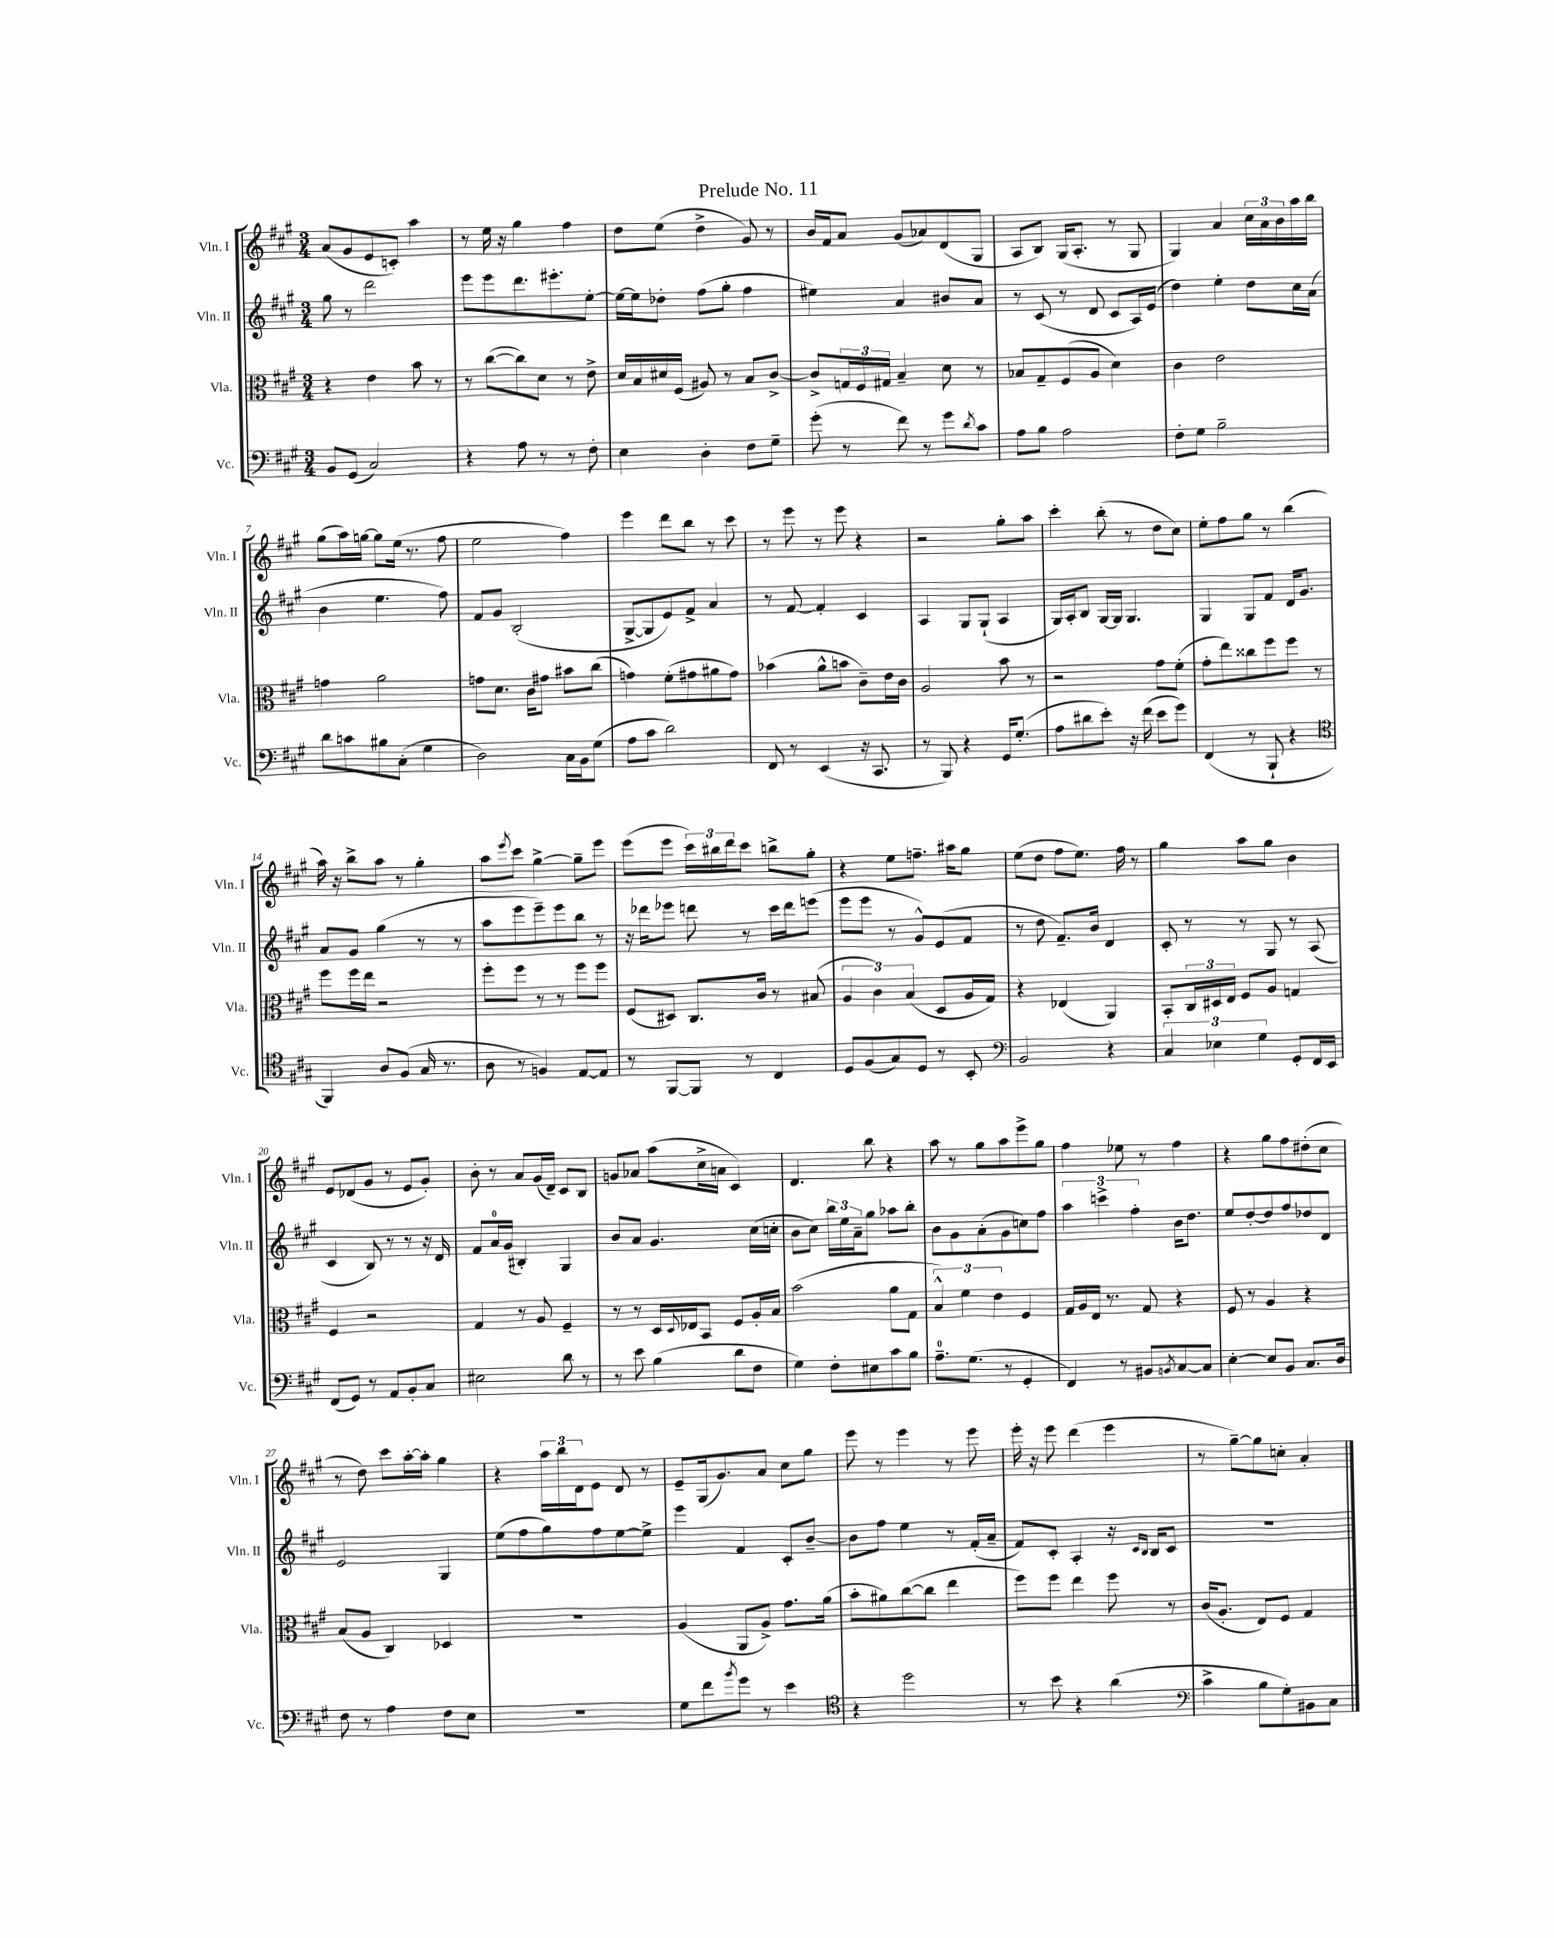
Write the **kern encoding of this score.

**kern	**kern	**kern	**kern
*part4	*part3	*part2	*part1
*staff4	*staff3	*staff2	*staff1
*I"Vc.	*I"Vla.	*I"Vln. II	*I"Vln. I
*I'Vc.	*I'Vla.	*I'Vln. II	*I'Vln. I
*clefF4	*clefC3	*clefG2	*clefG2
*k[f#c#g#]	*k[f#c#g#]	*k[f#c#g#]	*k[f#c#g#]
*M3/4	*M3/4	*M3/4	*M3/4
=1	=1	=1	=1
8BB/L	4r	8gg#\	(8a/L
(8GG#/J	.	8r	8g#/
2C#/)	4e\	2ddd\	8e/
.	.	.	8cn'/J)
.	8b\	.	4aa\
.	8r	.	.
=2	=2	=2	=2
4r	8r	8eee\L	8r
.	([8cc#\L	8eee\	16ee\
.	.	.	16r
8A\	8cc#\])	8.ddd\	4gg#\
8r	8d\J	.	.
.	.	8.eee#X'\	.
8r	8r	.	4ff#\
8F#'\	8e^\	[8ee'\J	.
=3	=3	=3	=3
4E\	16d/LL	16ee\LL_	8dd\L
.	16B/	16ee\J]	.
.	16d#X/	8dd-X'\J	(8ee\J
.	(16F#/JJ	.	.
4D'\	8A#X/)	(8ff#\L	4dd^\
.	8r	8gg#'\J	.
8F#\L	8B/L	4ff#\	8g#/)
8G#~\J	[8c#^/J	.	8r
=4	=4	=4	=4
(8g#'\	8c#^/L]	4ee#X\)	16b/LL
.	.	.	16f#/J
8r	24Gn/L	.	8a/J
.	24F#/	.	.
.	24G#X/JJ	.	.
8f#\)	4B~/	4a/	(8g#/L
8r	.	.	8a-X/)
8g#\L	8d\	8b#X/L	(8d/
8qd/	.	.	.
8c#\J	8r	8a/J	8G#/J
=5	=5	=5	=5
8A\L	8B-X/L	8r	8A/L
8B\J	8G#~/	(8c#/	8B/J)
2A\	(8F#/	8r	(16G#/KL
.	.	.	8.A'/J
.	8A/J	8d/	.
.	4d\)	8c#/L	8r
.	.	16A/L)	8G#/
.	.	(16e/JJ	.
=6	=6	=6	=6
8F#'\L	4c#\	4dd\)	4G#/)
8G#\J	.	.	.
2B~\	2e\	4ee'\	4a/
.	.	8dd\L	24cc#\LL
.	.	.	24a\
.	.	.	24b\
.	.	16cc#\L	16aa\
.	.	(16a\JJ	16bb\JJ
!!LO:LB:g=z
=7	=7	=7	=7
8d\L	4gn\	4b\	(8gg#\L
8cn\	.	.	16aa\L)
.	.	.	[16ggn\JJ
8B#X\	2a\	4.ee\	8gg\L]
(8C#'\J	.	.	(16ee\Jk
.	.	.	8.r
4G#\	.	.	.
.	.	8ff#\)	8ff#\
=8	=8	=8	=8
2D\)	8gn\L	8f#/L	2ee\
.	8.d\J	8g#/J	.
.	.	(2B'/	.
.	16c#\KL	.	.
.	8g#X\J	.	.
16C#\LL	8b#X\L	.	4ff#\)
16BB\J	.	.	.
(8G#\J	(8cc#\J	.	.
=9	=9	=9	=9
8A\L	4gn\)	[8G#^/L	4eee\
8c#\J	.	8G#/]	.
2d\)	(8f#'\L	8e/)	8ddd\L
.	8g#X\	8f#^/J	8bb\J
.	8a#X\	4a/	8r
.	8g#\J)	.	8ccc#\
=10	=10	=10	=10
8FF#/	(4b-X\	8r	8r
8r	.	[8f#/	8eee\
(4EE/	8a^^\L	4f#'/]	8r
.	8bn\J	.	8eee\
16r	8c#~\L)	4c#/	4r
8.CC#/	.	.	.
.	16e\L	.	.
.	16c#\JJ	.	.
=11	=11	=11	=11
8r	2A/	4A/	2r
8BBB/)	.	.	.
4r	.	8G#/L	.
.	.	(8G#`/J	.
16GG#/KL	8b\	4A/	8gg#'\L
(8.G#'/J	.	.	.
.	8r	.	8aa\J
=12	=12	=12	=12
8A\L	2r	16G#/LL)	4ccc#'\
.	.	16A'/J	.
8d#X\	.	8B/J	.
8e'\J)	.	[16G#/LL	(8bb'\
.	.	16G#/JJ]	.
16r	.	4.G#/	8r
(16f#\	.	.	.
8e\L	8g#\L	.	8dd\L
8g#\J)	(8f#'\J	.	8cc#\J)
=13	=13	=13	=13
(4FF#/	8g#'\L	4G#/	8ee'\L
.	8ee\)	.	8ff#\
8r	8cc##X\	8G#/L	8gg#\J
8BBB`/	8ff#\	8f#/J	8r
4r	8ff#\J	16d/KL	(4bb\
.	.	8.g#/J	.
.	8r	.	.
!!LO:LB:g=z
=14	=14	=14	=14
*clefC4	*	*	*
4FF#/)	8ff#\L	8a/L	16aa\)
.	.	.	16r
.	16ff#\L	8g#/J	8bb^\L
.	16ee\JJ	.	.
8A/L	2r	(4gg#\	8aa\J
(8F#/J	.	.	8r
16G#/	.	8r	4gg#'\
8.r	.	.	.
.	.	8r	.
=15	=15	=15	=15
8A\	8ff#'\L	8aa\L	8aa\L
.	.	.	8qeee/
8r	8ff#\J	8eee\	8ccc#\J
4Fn/)	8r	8eee~\)	[4gg#^\
.	8r	8eee\	.
[8E/L	8ff#\L	8bb\J	8gg#~\L]
8E/J]	8ff#\J	8r	8eee\J
=16	=16	=16	=16
8r	(8F#/L	16r	(8eee\L
.	.	16ddd-X\KL	.
[8FF#/L	8D#X/J)	8eee-X\J	8eee\J
8FF#/J]	8.C#/L	8dddn\	24ccc#\LL)
.	.	.	24bb#X\
.	.	.	24ddd\J
8r	.	8r	8ccc#\J
.	16c#/Jk	.	.
4C#/	8r	16ccc#\LL	8bbn^\L
.	.	16ddd\J	.
.	(8B#X/	(8eeen\J	8gg#'\J
=17	=17	=17	=17
8D/L	6A/	8eee\L	4r
(8F#/	.	8eee\J	.
.	6c#\)	.	.
8G#/)	.	8r	8ee\L
.	(6B/	.	.
8D/J	.	8g#^^/L)	8.ffn~\J
8r	8D/L	(8e/	.
.	.	.	16aa#X\KL
8BB'/	16A/L	8f#/J	8gg#\J
.	16G#/JJ)	.	.
=18	=18	=18	=18
*clefF4	*	*	*
2BB/	4r	8r	(8ee\L
.	.	8dd\	8dd\J
.	(4E-X/	8.f#~/L)	8ff#\L
.	.	.	8.ee\J)
.	.	16b/Jk	.
4r	4AA/)	4d/	.
.	.	.	16ff#\
.	.	.	8r
=19	=19	=19	=19
6C#/	8BB'/L	8c#'/	4gg#\
.	24C#/L	8r	.
6E-X\	24D#X/	.	.
.	24E/JJ	.	.
.	8F#/L	8r	8aa\L
6G#\	.	.	.
.	8A/J	8G#/	8gg#\J
8GG#'/L	4Gn/	8r	4b\
16FF#/L	.	(8A/	.
16EE/JJ	.	.	.
!!LO:LB:g=z
=20	=20	=20	=20
(8FF#/L	4F#/	4c#/	8e/L
8GG#/J)	.	.	(8d-X/
8r	2r	8B/)	8g#/J
8AA/L	.	8r	8r
8BB'/	.	8r	8e/L
8C#/J	.	16r	8g#'/J)
.	.	16d/	.
=21	=21	=21	=21
2E#X\	4G#/	8f#/L	8b'\
.	.	16a/L	8r
.	.	(16g#/JJ	.
.	8r	4B#X'/)	8a/L
.	8A/	.	(16g#/L
.	.	.	16d~/JJ)
8d\	4F#~/	4G#/	8c#/L
8r	.	.	8B/J
=22	=22	=22	=22
8r	8r	8b/L	8gn/L
8e\	8r	8a/J	8a-X/J
(4B\	16D/LL	4.g#/	(8aa\L
.	8qqD/	.	.
.	16E-X/J	.	.
.	8BB/J	.	16cc#^\L
.	.	.	16an\JJ
8d\L	8F#/L	.	4c#/)
8F#\J	16A'/L	(16cc#\LL	.
.	16B/JJ	16ccn'\JJ	.
=23	=23	=23	=23
4G#\)	(2b\	8b\L	4.d/
.	.	8cc#\J)	.
8F#'\L	.	24bb\LL	.
.	.	24ee\	.
.	.	24a~\J	.
8E#X\	.	8gg#\J	8bb\
8c#\	8a\L	8aa-X\L	4r
8B\J	8G#\J	8bb'\J	.
=24	=24	=24	=24
8.A~\L	6B^^/)	8b\L	8aa\
.	.	8g#\	8r
.	6f#\	.	.
(8.G#\J	.	.	.
.	.	(8a'\	8gg#\L
.	6e\	.	.
8r	.	8g#\	8aa\
4GG#'/	4F#/	8ccn\)	8eee^\
.	.	8ff#\J	8gg#\J
=25	=25	=25	=25
4FF#/)	16G#/LL	6aa\	4ff#\
.	16A/	.	.
.	16E/JJ	.	.
.	.	6cccn^\	.
.	8.r	.	.
8r	.	.	8ee-X\
.	.	6ff#'\	.
8BB#X/L	8G#/	.	8r
8qBBn/	.	.	.
[8C#/	4r	16b\KL	4ff#\
.	.	8.dd\J	.
8C#/J]	.	.	.
=26	=26	=26	=26
[4E'\	8F#/	8ee/L	4r
.	8r	[8dd'/	.
8E/L]	4A/	8dd/]	8gg#\L
8BB/J	.	8ff#/	8ff#\
8.C#/L	4r	8dd-X/	(8dd#X'\
.	.	8d/J	8cc#\J
16D/Jk	.	.	.
!!LO:LB:g=z
=27	=27	=27	=27
8F#\	(8B/L	2e/	8r
8r	8A/J	.	8dd\)
4A\	4C#/)	.	8ccc#\L
.	.	.	[16aa'\L
.	.	.	16aa'\JJ]
8F#\L	4D-X/	4G#/	4gg#\
8E\J	.	.	.
=28	=28	=28	=28
2.r	2.r	(8ee\L	4r
.	.	8ff#\	.
.	.	8gg#\)	24aa\LL
.	.	.	24bb\
.	.	.	24d\J
.	.	8ff#\	8e\J
.	.	[8ee\	8d/
.	.	8ee^\J]	8r
=29	=29	=29	=29
8G#\L	(4A/	4eee\	8e~/L
8f#\	.	.	(16G#/k
.	.	.	8.g#/)
8qb/	.	.	.
8g#\J	8AA/L	4f#/	.
8r	8A^/J)	.	8a/J
4e\	8.g#\L	8c#'/L	8cc#\L
.	.	[8b~/J	8gg#\J
.	(16a\Jk	.	.
=30	=30	=30	=30
*clefC4	*	*	*
4r	8b'\L	8b\L]	8eee\
.	8a#X\)	8ff#\J	8r
2dd\	([8cc#\	4ee\	4eee\
.	8cc#\J]	.	.
.	4ee\	8r	8r
.	.	(16f#'/LL	8eee\
.	.	16a~/JJ	.
=31	=31	=31	=31
8r	8ff#\L)	8f#/L)	16eee'\
.	.	.	16r
8b\	8ff#\J	8c#'/J	8eee\
4r	4ee\	4A'/	(4ddd\
(4a\	8ff#\	16r	4eee\
.	.	16qqc#/LL	.
.	.	16qqB/JJ	.
.	.	16B/KL	.
.	8r	8c#/J	.
=32	=32	=32	=32
*clefF4	*	*	*
4c#^\	(16c#/KL	2.r	8r
.	8.A'/J	.	.
.	.	.	[8gg#~\L)
8B\L	8E/L)	.	8gg#\]
8G#'\)	8F#/J	.	8ccn'\J
8BB#X\	4G#/	.	4a'/
8C#\J	.	.	.
==	==	==	==
*-	*-	*-	*-
